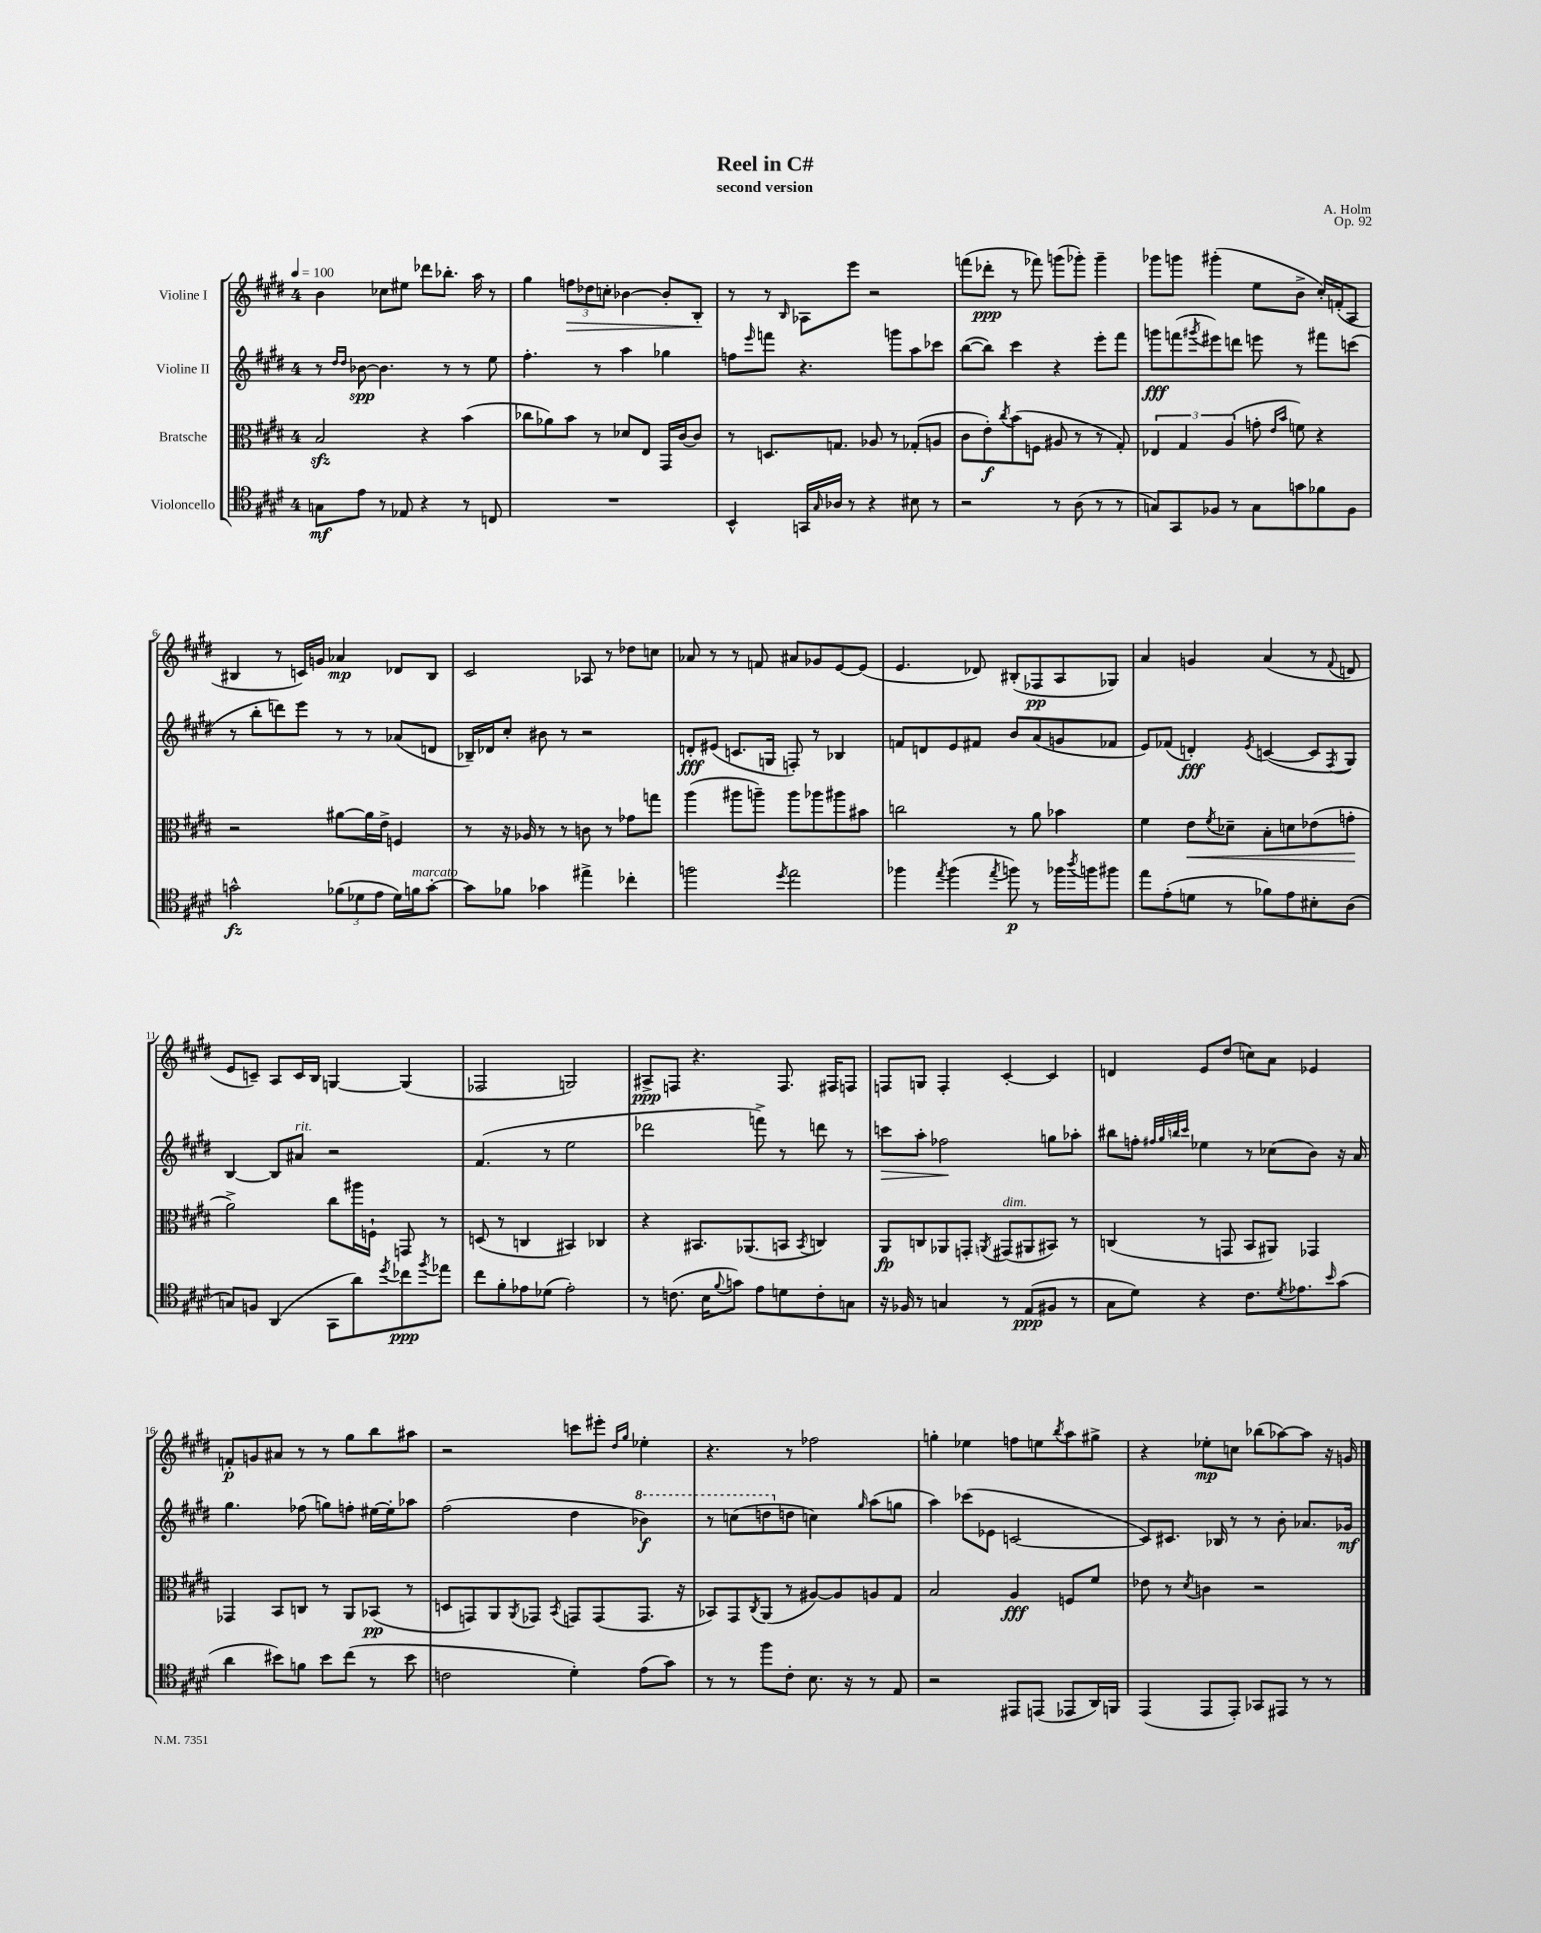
\header { title = "Reel in C#" composer = "A. Holm" subtitle = "second version" opus = "Op. 92" }
<<
\new StaffGroup <<
\new Staff = "s0" \with { instrumentName = "Violine I" } {
    \clef treble \key e \major \once \override Staff.TimeSignature.style = #'single-digit \time 4/4 \tempo 4 = 100
    b'4 ces''8 eis''8 des'''8 bes''8.-. a''16 r8 |
    gis''4 \tuplet 3/2 { f''8\> des''8 c''8-. } bes'4~ bes'8-. b8-.\! |
    r8 r8 \grace { b16 } aes8 e'''8 r2 |
    f'''8( des'''8-.\ppp r8 fes'''8) g'''8( ges'''8-.) ges'''4-- |
    ges'''8 g'''8 gis'''4-.( e''8 b'8-> cis''16-.) f'16-.( a8 |
    bis4 r8 c'16) g'16 aes'4\mp des'8 bis8 |
    cis'2 aes8 r8 des''8 c''8 |
    aes'8 r8 r8 f'8 ais'8 ges'8 e'8~ e'8( |
    e'4. des'8) bis8-.( fes8\pp a8 ges8) |
    a'4 g'4 a'4( r8 \appoggiatura { fis'8 } d'8 |
    e'8 c'8--) a8 c'16 b16 g4~ g4( |
    fes2 g2) |
    ais8->\ppp f8 r4. f8. fis16 f8 |
    f8 g8 f4-. cis'4~-. cis'4 |
    d'4 e'8 dis''8( c''8) a'8 ees'4 |
    f'8-.\p g'8 ais'8 r8 r8 gis''8 b''8 ais''8 |
    r2 c'''8 eis'''8-. \grace { dis''16 gis''16 } ees''4-. |
    r4. r8 fes''2 |
    g''4-. ees''4 f''8 e''8 \acciaccatura { b''8 } a''8 gis''8-> |
    r4 ees''8-.\mp c''8 bes''8( aes''8~) aes''8 r16 g'16 \bar "|." |
}
\new Staff = "s1" \with { instrumentName = "Violine II" } {
    \clef treble \key e \major \once \override Staff.TimeSignature.style = #'single-digit \time 4/4
    r8 \grace { dis''16 dis''16 } bes'8~\spp bes'4. r8 r8 e''8 |
    fis''4.-. r8 a''4 ges''4 |
    f''8 \grace { e'''16 } f'''8 r4. g'''8 a''8 ces'''8 |
    b''8~( b''8) cis'''4 r4 e'''8-. fis'''8 |
    g'''8\fff f'''8( \acciaccatura { gis'''8 } eis'''8) d'''8 e'''8 r8 fis'''8 c'''8( |
    r8 b''8-. d'''8) e'''8 r8 r8 aes'8( d'8 |
    bes16--) des'16 cis''8-. bis'8 r8 r2 |
    d'8-.\fff eis'8( c'8. g16 f8-.) r8 bes4 |
    f'8 d'8 e'8 fis'8 b'8 a'8( g'8 fes'8 |
    e'8) fes'8( d'4-.\fff) \acciaccatura { e'8 } c'4~( c'8 \acciaccatura { fis8 } gis8) |
    b4~ b8 ais'8^\markup { \italic "rit." } r2 |
    fis'4.( r8 e''2 |
    des'''2 f'''8->) r8 d'''8 r8 |
    c'''8\> a''8-. fes''2\! g''8 aes''8-. |
    bis''8 f''8-. \grace { fis''32 gis''32 b''32 cis'''32 } ees''4 r8 ces''8( b'8) r16 a'16 |
    gis''4. fes''8( g''8) f''8-. eis''16~ eis''16-. aes''8 |
    fis''2( dis''4 \ottava #1 bes''4\f) |
    r8 c'''8( d'''8 \ottava #0 d''8 c''4) \grace { gis''16 } a''8( g''8 |
    a''4) ces'''8( ees'8 c'2~ |
    c'8) cis'8. bes16 r8 r8 b'8-. aes'8. ges'16\mf \bar "|." |
}
\new Staff = "s2" \with { instrumentName = "Bratsche" } {
    \clef alto \key e \major \once \override Staff.TimeSignature.style = #'single-digit \time 4/4
    b2\sfz r4 b'4( |
    ces''8 aes'8) b'8 r8 des'8 e8 gis,16 cis'16~ cis'8 |
    r8 d8. g8. aes8 r8 ges8-.( a8 |
    cis'8 e'8-.\f) \acciaccatura { cis''8 } b'8( f8 ais8 r8 r8 gis8-.) |
    \tuplet 3/2 { ees4 gis4 a4( } g'8-. \grace { e'16 b'16 } f'8) r4 |
    r2 ais'8~ ais'16 e'16-> f4 |
    r8 r16 aes16 r8 r8 c'8 r8 ges'8 g''8 |
    a''4( ais''8 a''8--) a''8 aes''8 ais''8 bis'8 |
    c''2 r8 a'8 bes'4 |
    fis'4 e'8\< \acciaccatura { fis'8 } des'8-- b8-. d'8 ees'8( g'8-.\! |
    a'2->) cis''8 ais''16 f16-! g,8 r8 |
    d8( r8 c4 bis,4) ces4 |
    r4 bis,8. aes,8.( b,8 \acciaccatura { b,8 } c4) |
    a,8\fp c8 aes,8 g,8-. \acciaccatura { a,8 } gis,8^\markup { \italic "dim." }( ais,8 bis,8) r8 |
    c4( r8 g,8 b,8 ais,8) ges,4 |
    ges,4 b,8 c8 r8 a,8 bes,8\pp( r8 |
    d8 g,8) a,8 \acciaccatura { a,8 } ges,8 \acciaccatura { b,8 } g,8 g,8( g,8. r16 |
    bes,8) gis,8 \acciaccatura { cis8 } a,8( r8 ais8~) ais8 a8 gis8 |
    b2 a4\fff f8 fis'8 |
    ees'8 r8 \acciaccatura { dis'8 } c'4 r2 \bar "|." |
}
\new Staff = "s3" \with { instrumentName = "Violoncello" } {
    \clef tenor \key e \major \once \override Staff.TimeSignature.style = #'single-digit \time 4/4
    g8\mf e'8 r8 ees8 r4 r8 c8 |
    R1 |
    b,4-^ g,16 \grace { gis16 } aes16 r8 r4 bis8 r8 |
    r2 r8 a8( r8 r8 |
    g8) gis,8 fes8 r8 g8 g'8 fes'8 fes8 |
    g'2-^\fz \tuplet 3/2 { fes'8( des'8 e'8 } des'16) f'16^\markup { \italic "marcato" } g'8~-. |
    g'8 fes'8 ges'4 eis''4-> ces''4-. |
    f''2 \acciaccatura { dis''8 } e''2 |
    fes''4 \acciaccatura { e''8 } fes''4( \acciaccatura { e''8 } f''8\p) r8 fes''16 \acciaccatura { a''8 } f''16 fis''8 |
    e''8 e'8-.( d'8 r8 fes'8) e'8 bis8-. a8( |
    g8) f8 a,4( gis,8 a'8) \acciaccatura { dis''8 } ces''8\ppp \acciaccatura { fis''8 } ees''8 |
    cis''8 fis'8-. ees'8 des'8( ees'2-.) |
    r8 c'8.( b16 \appoggiatura { fis'8 } g'8) e'8 d'8 c'8-. g8 |
    r16 fes16 r8 g4 r8 e8\ppp( fis8 r8 |
    gis8 dis'8) r4 cis'8. \acciaccatura { dis'8 } ees'8. \grace { b'16 } gis'8( |
    a'4 bis'8) f'8 bis'8 cis''8( r8 bis'8 |
    c'2 dis'4-.) e'8( gis'8) |
    r8 r8 fis''8 cis'8-. b8. r16 r8 e8 |
    r2 eis,8 e,8( ees,8 a,16) f,16 |
    e,4( e,8 e,8-.) ges,8 eis,8 r8 r8 \bar "|." |
}
>>
>>
